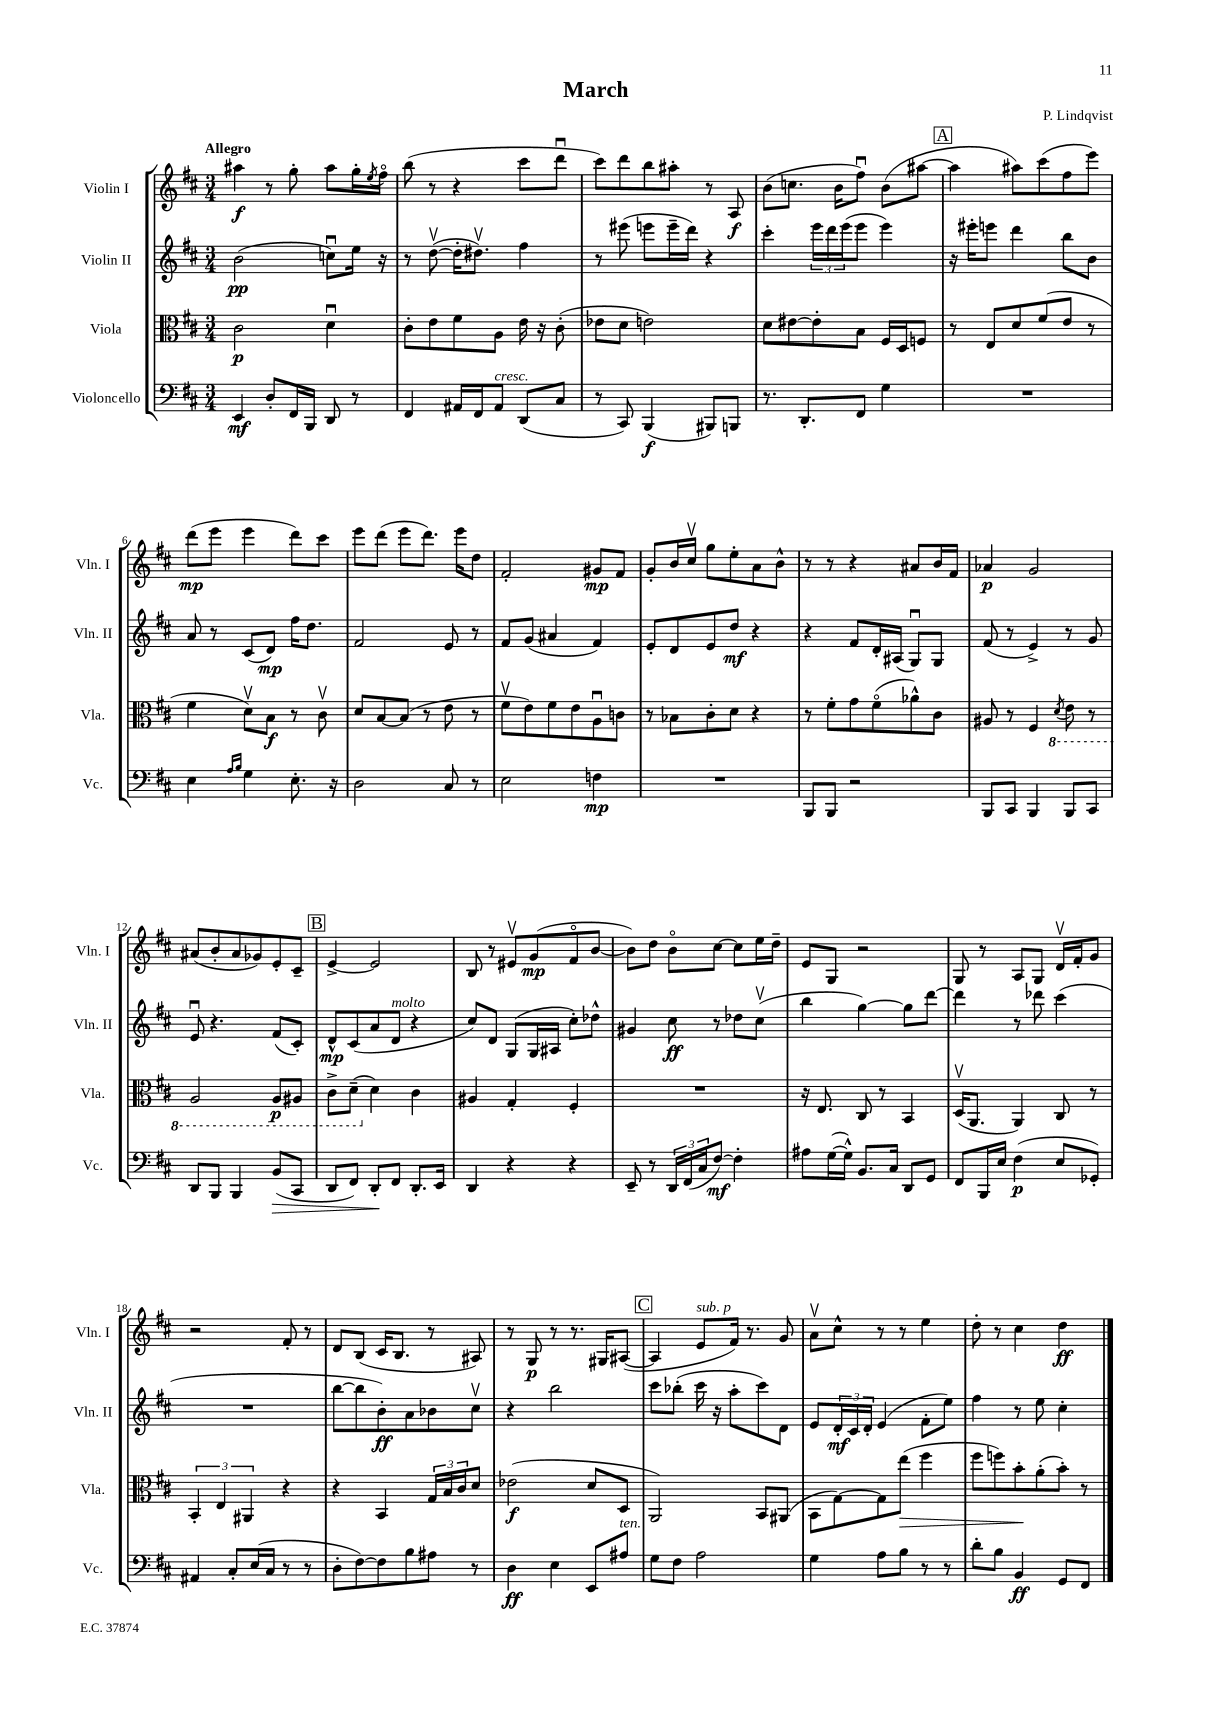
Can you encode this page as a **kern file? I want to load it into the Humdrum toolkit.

**kern	**kern	**kern	**kern
*staff4	*staff3	*staff2	*staff1
*clefF4	*clefC3	*clefG2	*clefG2
*k[f#c#]	*k[f#c#]	*k[f#c#]	*k[f#c#]
*M3/4	*M3/4	*M3/4	*M3/4
4EE	2c#	(2b	4aa#
8D'	.	.	8r
16FF#	.	.	8gg'
16BBB	.	.	.
8DD	4du	8ccu)	8aa#
8r	.	16ee	16gg'
.	.	.	8qee
.	.	16r	16ff#o
=	=	=	=
4FF#	8c#'	8r	(8bb
.	8e	([8ddv	8r
16AA#	8f#	16dd']	4r
16FF#	.	8.dd#v)	.
8AA#	8A	.	.
(8DD	16e	4ff#	8ccc#
.	16r	.	.
8C#	(8c#'	.	8dddu
=	=	=	=
8r	8e-	8r	8ccc#)
8CC#)	8d	(8eee#	8ddd
(4BBB	2e)	8eee	8bb
.	.	16eee~	8aa#'
.	.	16ddd)	.
8BBB#)	.	4r	8r
8BBB	.	.	8A
=	=	=	=
8.r	8d	4ccc#'	(8b
.	[8e#	.	8.cc
8.DD'	.	.	.
.	8e#']	24eee	.
.	.	24ddd	.
.	.	.	16b
.	.	(24eee	.
8FF#	8B	8eee	8ff#u)
4G	16F#	4eee)	(8b
.	16D	.	.
.	8F	.	[8aa#
=	=	=	=
2.r	8r	16r	4aa#]
.	.	16eee#'	.
.	8E	8eee	.
.	8d	4ddd	8aa#)
.	(8f#	.	(8ccc#
.	8e	8bb	8ff#
.	8r	8b	8eee)
=	=	=	=
4E	4f#	8a	(8ddd
.	.	8r	8eee
16qqA	.	.	.
16qqB	.	.	.
4G	8dv)	(8c#	4eee
.	8B	8d)	.
8.E'	8r	16ff#	8ddd)
.	.	8.dd	.
.	8c#v	.	8ccc#
16r	.	.	.
=	=	=	=
2D	8d	2f#	8eee
.	[8B	.	(8ddd
.	(8B]	.	8eee
.	8r	.	8.ddd)
8C#	8e	8e	.
.	.	.	16eee
8r	8r	8r	8dd
=	=	=	=
2E	8f#v	8f#	2f#'
.	8e)	(8g	.
.	8f#	4a#	.
.	8e	.	.
4F	8Au	4f#)	8g#
.	8c	.	8f#
=	=	=	=
2.r	8r	8e'	8g'
.	8B-	8d	16b
.	.	.	16cc#v
.	8c#'	8e	8gg
.	8d	8dd	8ee'
.	4r	4r	8a
.	.	.	8b^^
=	=	=	=
8BBB	8r	4r	8r
8BBB	8f#'	.	8r
2r	8g	8f#	4r
.	(8f#o	16d'	.
.	.	(16A#	.
.	8a-^^)	8Gu)	8a#
.	8c#	8G	16b
.	.	.	16f#
=	=	=	=
8BBB	8A#	(8f#	4a-
8CC#	8r	8r	.
4BBB	4F#	4e^)	2g
.	8qD	.	.
8BBB	8E	8r	.
8CC#	8r	8g	.
=	=	=	=
8DD	2AA	8eu	(8a#
8BBB	.	4.r	8b'
4BBB	.	.	8a#
.	.	.	8g-)
(8BB	8AA	(8f#	8e'
8CC#	8AA#	8c#')	8c#~
=	=	=	=
8DD	8C#^	8d^^	[4e^
8FF#)	(8D~	(8c#	.
8DD'	4d)	8a	2e]
8FF#	.	8d	.
8.DD'	4c#	4r	.
16EE	.	.	.
=	=	=	=
4DD	4A#	8cc#)	8B
.	.	8d	8r
4r	4G'	(8G	8e#v
.	.	16G	(8g
.	.	16A#	.
4r	4F#'	8cc#')	8f#o
.	.	8dd-^^	[8b
=	=	=	=
8EE~	2.r	4g#	8b])
8r	.	.	8dd
24DD	.	8cc#	8bo
(24FF#	.	.	.
24C#	.	.	.
[8F#)	.	8r	[8cc#
4F#']	.	8dd-	8cc#]
.	.	(8cc#v	16ee
.	.	.	16dd~
=	=	=	=
8A#	16r	4bb	8e
.	8.E	.	.
([16G	.	.	8G
16G^^])	.	.	.
8.BB	8C#	[4gg)	2r
.	8r	.	.
16C#	.	.	.
8DD	4BB	8gg]	.
8GG	.	[8ddd	.
=	=	=	=
8FF#	(16Dv	4ddd]	8G
.	8.AA	.	.
16BBB	.	.	8r
16E	.	.	.
(4F#	4AA)	8r	8A
.	.	8ddd-	8G
8E	8C#	(4ccc#	16dv
.	.	.	16f#'
8GG-')	8r	.	8g
=	=	=	=
4AA#	6BB'	2.r	2r
.	6E	.	.
8C#'	.	.	.
.	6AA#	.	.
(16E	.	.	.
16C#	.	.	.
8r	4r	.	8f#'
8r	.	.	8r
=	=	=	=
8D'	4r	[8bb	8d
[8F#)	.	8bb]	(8B
8F#]	4BB	8b')	16c#
.	.	.	8.B
8B	.	8a	.
8A#	24G	8b-	8r
.	24B	.	.
.	24c#	.	.
8r	8d	8cc#v	8A#)
=	=	=	=
4D	(2e-	4r	8r
.	.	.	8G
4E	.	2bb	8r
.	.	.	8.r
8EE	8d	.	.
.	.	.	16G#
8A#	8D	.	([8A#
=	=	=	=
8G	2AA)	8ccc#	4A#]
8F#	.	(8bb-'	.
2A	.	16ccc#	8e
.	.	16r	.
.	.	8aa'	16f#)
.	.	.	8.r
.	8BB	8ccc#)	.
.	(8AA#	8d	8g
=	=	=	=
4G	8BB	8e	8av
.	[8G)	24d'	8cc#^^
.	.	24c#	.
.	.	24d'	.
8A	8G]	(4e	8r
8B	(8ee	.	8r
8r	4ff#	8f#'	4ee
8r	.	8ee)	.
=	=	=	=
8d'	8ff#	4ff#	8dd'
8B	8ff)	.	8r
4BB	8b'	8r	4cc#
.	(8a'	8ee	.
8GG	8b')	4cc#'	4dd
8FF#	8r	.	.
==	==	==	==
*-	*-	*-	*-
